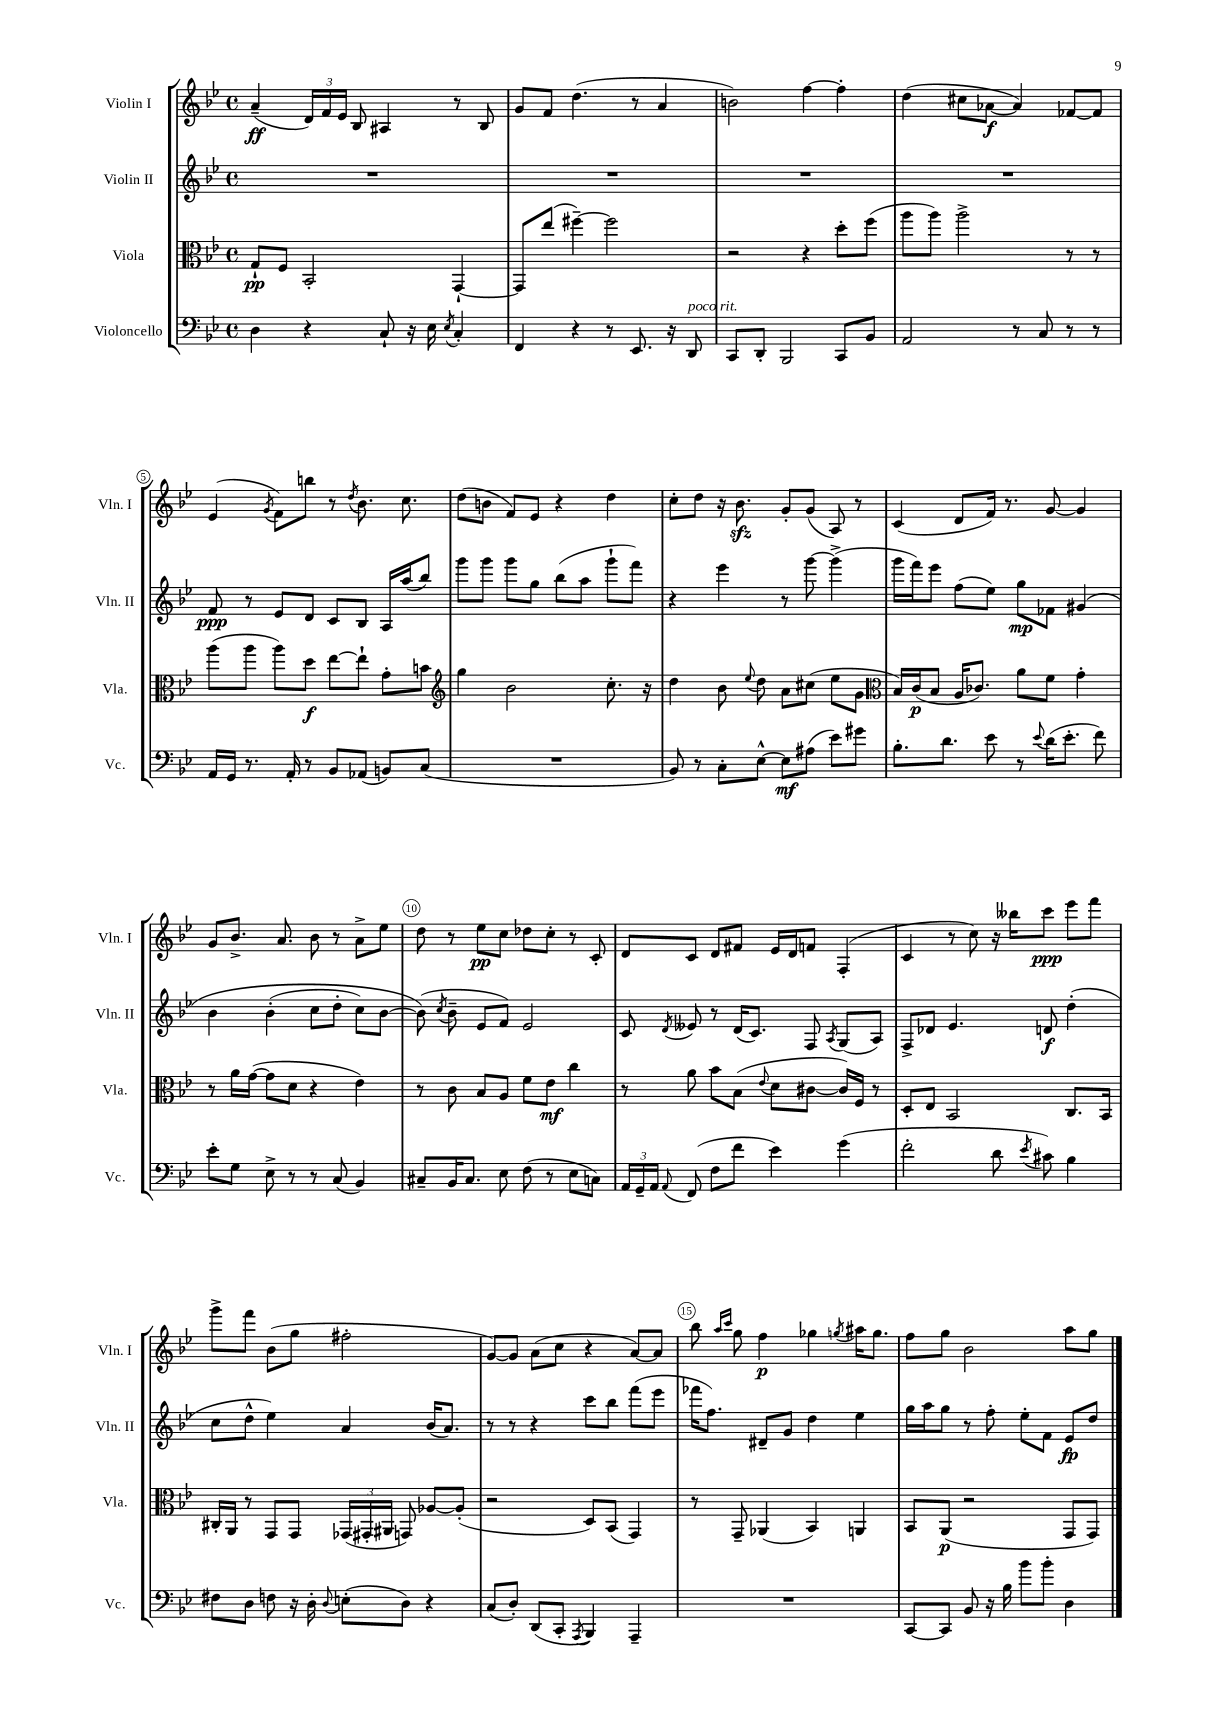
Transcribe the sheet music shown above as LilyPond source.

<<
\new StaffGroup <<
\new Staff = "s0" \with { instrumentName = "Violin I" shortInstrumentName = "Vln. I" } {
    \clef treble \key bes \major \defaultTimeSignature \time 4/4
    \autoBeamOff a'4--\ff( \tuplet 3/2 { d'16[) f'16 ees'16] } bes8 ais4 r8 bes8 |
    g'8[ f'8] d''4.( r8 a'4 |
    b'2) f''4~ f''4-. |
    d''4( cis''8[ aes'8]~\f aes'4) fes'8[~ fes'8] |
    ees'4( \acciaccatura { g'8 } f'8[) b''8] r8 \acciaccatura { d''8 } bes'8. c''8. |
    d''8[( b'8] f'8[) ees'8] r4 d''4 |
    c''8[-. d''8] r16 bes'8.\sfz g'8[-. g'8]( a8) r8 |
    c'4( d'8[ f'16]) r8. g'8~ g'4 |
    g'8[ bes'8.]-> a'8. bes'8 r8 a'8[-> ees''8] |
    d''8 r8 ees''8[\pp c''8] des''8[ c''8]-. r8 c'8-. |
    d'8[ c'8] d'8[ fis'8] ees'16[ d'16 f'8] f4-.( |
    c'4 r8 c''8) r16 beses''16[ c'''8]\ppp ees'''8[ f'''8] |
    g'''8[-> f'''8] bes'8[( g''8] fis''2-. |
    g'8[~) g'8] a'8[( c''8] r4 a'8[~) a'8] |
    bes''8 \grace { a''16[ c'''16] } g''8 f''4\p ges''4 \acciaccatura { g''8 } ais''16[ g''8.] |
    f''8[ g''8] bes'2 a''8[ g''8] \bar "|." |
}
\new Staff = "s1" \with { instrumentName = "Violin II" shortInstrumentName = "Vln. II" } {
    \clef treble \key bes \major \defaultTimeSignature \time 4/4
    \autoBeamOff R1 |
    R1 |
    R1 |
    R1 |
    f'8\ppp r8 ees'8[ d'8] c'8[ bes8] a16[ a''16( bes''8]) |
    g'''8[ g'''8] g'''8[ g''8] bes''8[( a''8] g'''8[-! f'''8]) |
    r4 ees'''4 r8 g'''8~ g'''4->( |
    g'''16[ f'''16) ees'''8] f''8[( ees''8]) g''8[\mp fes'8] gis'4\( |
    bes'4 bes'4-.( c''8[ d''8]-. c''8[) bes'8]~ |
    bes'8(\) \acciaccatura { c''8 } bes'8-- ees'8[ f'8]) ees'2 |
    c'8 \acciaccatura { d'8 } eeses'8 r8 d'16[( c'8.]) f8 \acciaccatura { a8 } g8[( a8]) |
    f8[-> des'8] ees'4. d'8\f d''4-.( |
    c''8[ d''8]-^ ees''4) a'4 bes'16[( a'8.]) |
    r8 r8 r4 c'''8[ bes''8] f'''8[( ees'''8] |
    fes'''16[ f''8.]) dis'8[-- g'8] d''4 ees''4 |
    g''16[ a''16 g''8] r8 f''8-. ees''8[-. f'8] ees'8[\fp d''8] \bar "|." |
}
\new Staff = "s2" \with { instrumentName = "Viola" shortInstrumentName = "Vla." } {
    \clef alto \key bes \major \defaultTimeSignature \time 4/4
    \autoBeamOff g8[-!\pp f8] bes,2-. g,4~-! |
    g,8[ ees''8]( fis''4~--) fis''2 |
    r2 r4 d''8[-. f''8]( |
    a''8[ a''8]) a''2-> r8 r8 |
    a''8[( a''8] a''8[) d''8]\f ees''8[~ ees''8]-! g'8[-. b'8] |
    \clef treble g''4 bes'2 c''8.-. r16 |
    d''4 bes'8 \appoggiatura { ees''8 } d''8 a'8[ cis''8]( ees''8[ g'8] |
    \clef alto bes16[) c'16\p( bes8] a16[ ces'8.]) a'8[ f'8] g'4-. |
    r8 a'16[ g'16]~( g'8[ d'8] r4 ees'4) |
    r8 c'8 bes8[ a8] f'8[ ees'8]\mf c''4 |
    r8 a'8 bes'8[ bes8]( \appoggiatura { ees'8 } d'8[ cis'8]~ cis'16[) f16] r8 |
    d8[-. ees8] bes,2 c8.[ bes,16] |
    cis16[-. a,16] r8 g,8[ g,8] \tuplet 3/2 { ges,16[( gis,16-. ais,16] } g,8) aes8[~ aes8]-.( |
    r2 d8[) bes,8]( g,4) |
    r8 g,8-- aes,4( bes,4) a,4 |
    bes,8[ a,8]\p( r2 g,8[ g,8]) \bar "|." |
}
\new Staff = "s3" \with { instrumentName = "Violoncello" shortInstrumentName = "Vc." } {
    \clef bass \key bes \major \defaultTimeSignature \time 4/4
    \autoBeamOff d4 r4 c8-! r16 ees16 \acciaccatura { ees8 } c4-. |
    f,4 r4 r8 ees,8. r16 d,8^\markup { \italic "poco rit." } |
    c,8[ d,8]-. bes,,2 c,8[ bes,8] |
    a,2 r8 c8 r8 r8 |
    a,16[ g,16] r8. a,16-. r8 bes,8[ aes,8]( b,8[) c8]( |
    R1 |
    bes,8) r8 c8[-. ees8]~-^ ees8[\mf ais8]( ees'8[) gis'8] |
    bes8.[-. d'8.] ees'8 r8 \appoggiatura { ees'8 } d'16[( ees'8.]-. f'8) |
    ees'8[-. g8] ees8-> r8 r8 c8( bes,4) |
    cis8[-- bes,16 cis8.] ees8 f8( r8 ees8[ c8]) |
    \tuplet 3/2 { a,16[ g,16-- a,16] } \appoggiatura { a,8 } f,8( f8[ f'8] ees'4) g'4( |
    f'2-. d'8 \acciaccatura { ees'8 } cis'8) bes4 |
    fis8[ d8] f8 r16 d16-. \appoggiatura { d8 } e8[-.( d8]) r4 |
    c8[( d8]-.) d,8[( c,8]-. \acciaccatura { a,,8 } bes,,4) a,,4-- |
    R1 |
    c,8[~ c,8] bes,8 r16 bes16 bes'8[ bes'8]-. d4 \bar "|." |
}
>>
>>
\layout { \context { \Score \override BarNumber.break-visibility = ##(#f #t #t) barNumberVisibility = #(every-nth-bar-number-visible 5) \override BarNumber.stencil = #(make-stencil-circler 0.1 0.3 ly:text-interface::print) } }
